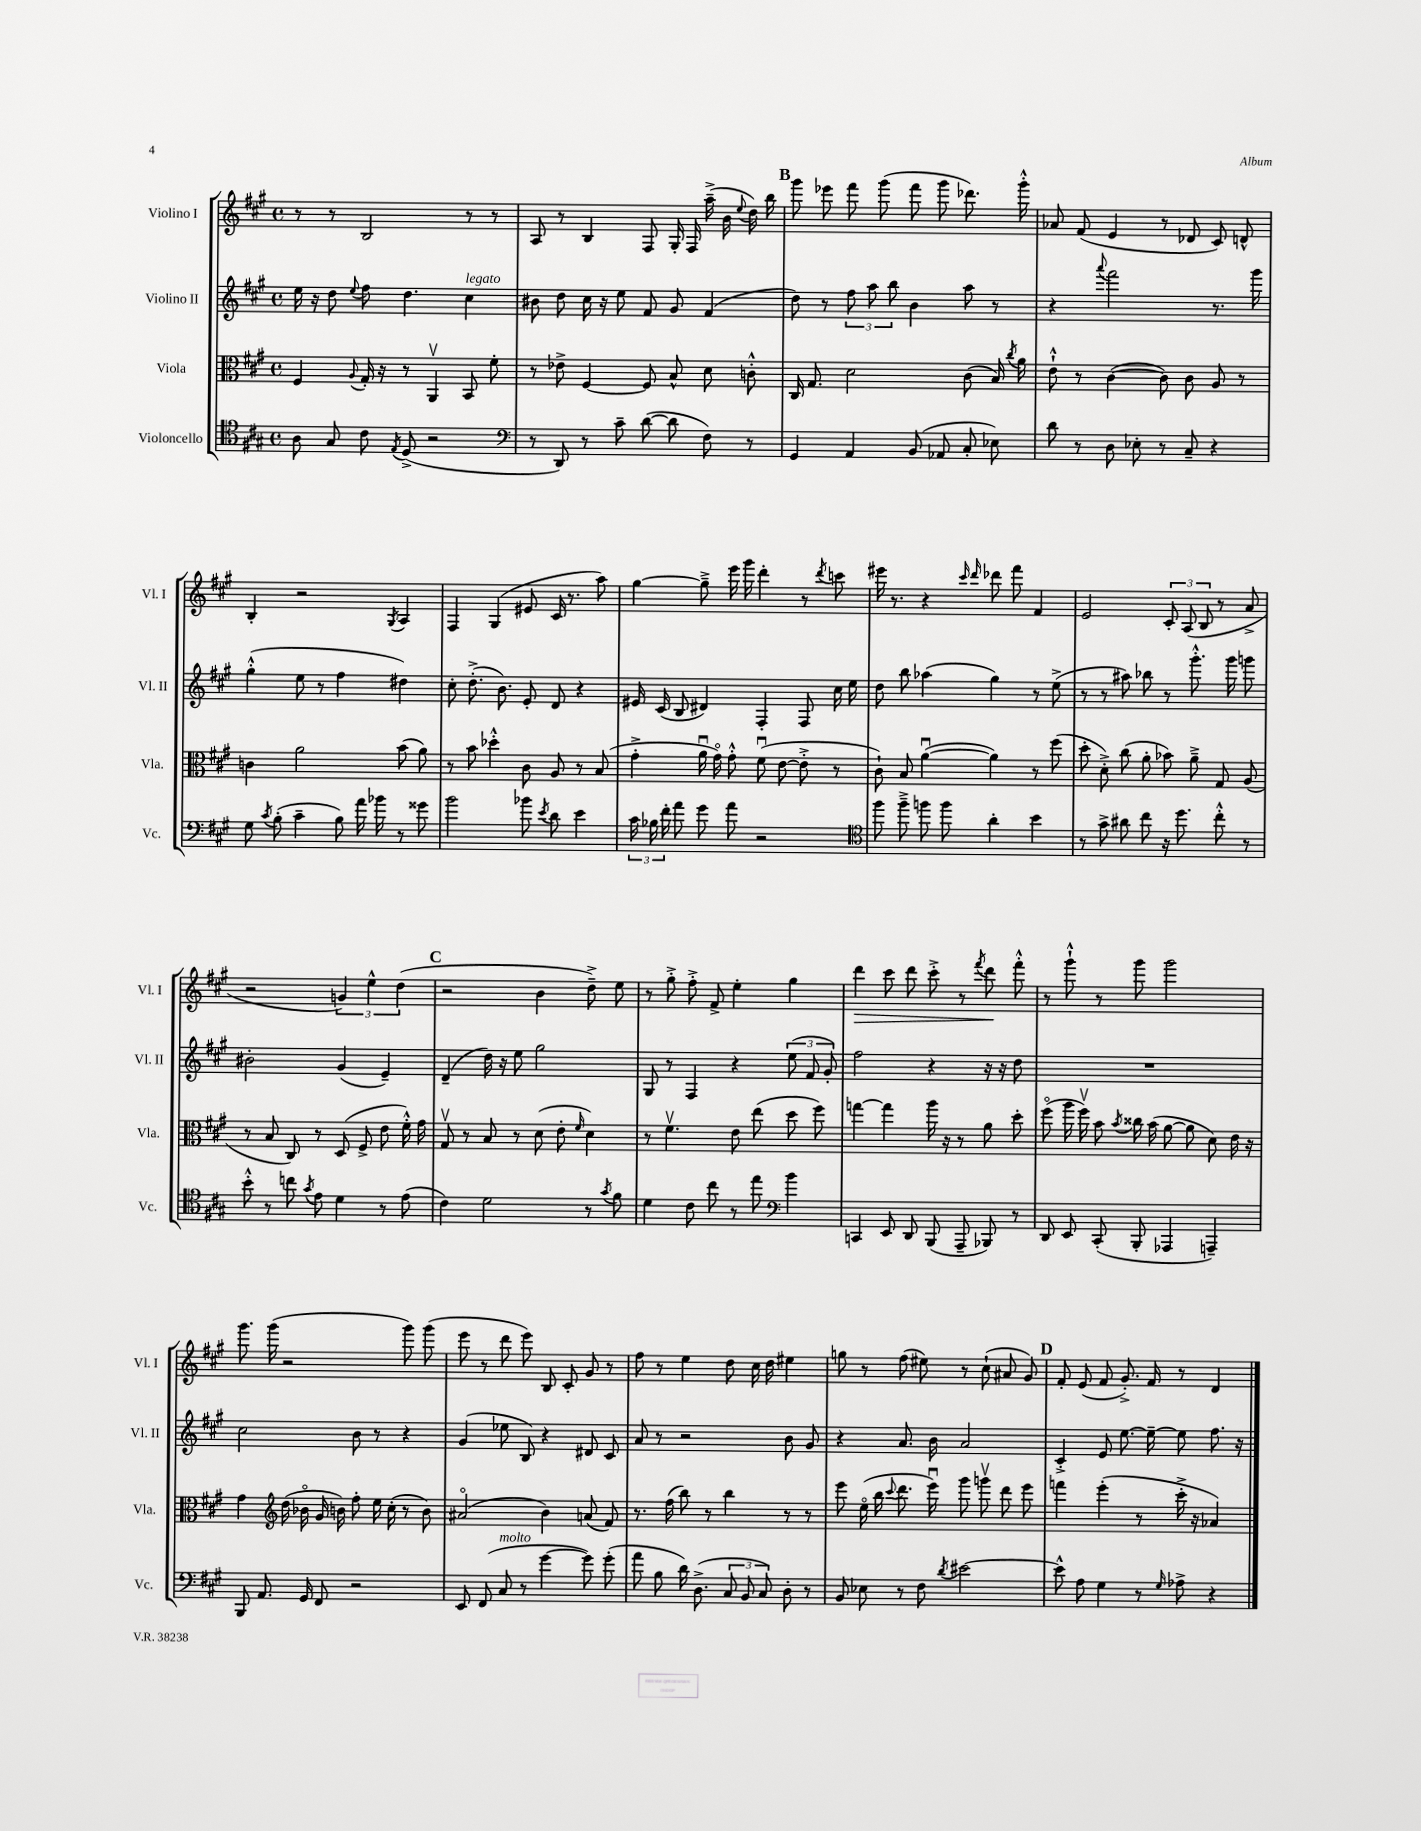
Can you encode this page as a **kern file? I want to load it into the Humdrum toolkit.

**kern	**kern	**kern	**kern	**dynam
*part4	*part3	*part2	*part1	*part1
*staff4	*staff3	*staff2	*staff1	*staff1
*I"Violoncello	*I"Viola	*I"Violino II	*I"Violino I	*
*I'Vc.	*I'Vla.	*I'Vl. II	*I'Vl. I	*
*clefC4	*clefC3	*clefG2	*clefG2	*
*k[f#c#g#]	*k[f#c#g#]	*k[f#c#g#]	*k[f#c#g#]	*
*M4/4	*M4/4	*M4/4	*M4/4	*
*met(c)	*met(c)	*met(c)	*met(c)	*
=11	=11	=11	=11	=11
8A\	4F#/	16ee\	8r	.
.	.	16r	.	.
8G#/	.	8dd\	8r	.
.	8qqA/	8qqee/	.	.
8c#\	16G#'/	8ff#\	2B/	.
.	16r	.	.	.
8qE/	.	.	.	.
(8D^/	8r	4.dd\	.	.
2r	4AAv/	.	.	.
!	!	!LO:TX:a:i:t=legato	!	!
.	8BB/	4cc#\	8r	.
.	8f#'\	.	8r	.
=12	=12	=12	=12	=12
*clefF4	*	*	*	*
8r	8r	8b#X\	8A/	.
8DD/)	8e-X^\	8dd\	8r	.
8r	[4F#/	16cc#\	4B/	.
.	.	16r	.	.
8c#~\	.	8ee\	.	.
([8d\	8F#/]	8f#/	8F#/	.
8d\]	8B^^/	8g#/	16G#'/	.
.	.	.	16F#/	.
8F#\)	8d\	(4f#/	(16aa~^\	.
.	.	.	16b\	.
.	.	.	8qqee/	.
8r	8cn'^^\	.	16dd\)	.
.	.	.	16bb\	.
!!LO:REH:place=s1:t=B
=13	=13	=13	=13	=13
4GG#/	16C#/	8dd\)	8ggg#\	.
.	8.G#/	.	.	.
.	.	8r	8eee-X\	.
4AA/	2d\	12ff#\	8fff#\	.
.	.	12aa\	.	.
.	.	.	(8ggg#\	.
.	.	12bb\	.	.
(8BB/	.	4b\	8fff#\	.
8AA-X/	.	.	8ggg#\	.
8C#'/	(8c#\	8aa\	8.ddd-X\)	.
8E-X\)	16B/)	8r	.	.
.	8qcc#/	.	.	.
.	16a\	.	16ggg#'^^\	.
=14	=14	=14	=14	=14
8d\	8e`^^\	4r	8a-X/	.
8r	8r	.	(8f#/	.
.	.	8qqaaa/	.	.
8D\	([4c#\	2fff#\	4e/	.
8E-X'\	.	.	.	.
8r	8c#\])	.	8r	.
8C#~/	8c#\	.	8d-X/	.
4r	8A/	8.r	8c#/)	.
.	8r	.	8dn^^/	.
.	.	16ggg#\	.	.
!!LO:LB:g=z
=15	=15	=15	=15	=15
8G#\	4cn\	(4gg#'^^\	4B'/	.
8qc#/	.	.	.	.
(8B'\	.	.	.	.
4c#~\	2a\	8ee\	2r	.
.	.	8r	.	.
8B\)	.	4ff#\	.	.
16a\	.	.	.	.
16b-X\	.	.	.	.
.	.	.	8qG#/	.
8r	(8b\	4dd#X\)	4A/	.
8g##X\	8a\)	.	.	.
=16	=16	=16	=16	=16
2b\	8r	8cc#'\	4F#/	.
.	8b\	(8.dd'^\	.	.
.	4dd-X'^^\	.	(4G#/	.
.	.	8.b\)	.	.
8b-X\	8c#\	8e'/	8e#X/	.
8qe/	.	.	.	.
8d\	8A/	8d/	16c#/	.
.	.	.	8.r	.
4e\	8r	4r	.	.
.	(8B/	.	8aa\)	.
=17	=17	=17	=17	=17
24c#\	4g#'^\	16e#X/	[4gg#\	.
24B-X\	.	.	.	.
.	.	(16c#/	.	.
24f#'\	.	.	.	.
8a\	.	8B/	.	.
8g#\	16au\	4d#X/)	8gg#~^\]	.
.	16g#\)	.	.	.
8a\	8g#'^^\	.	16eee\	.
.	.	.	16ggg#\	.
2r	(8f#u\	4F#'/	4ddd'\	.
.	[8e\	.	.	.
.	8e'^\]	8F#/	8r	.
.	.	.	8qddd/	.
.	8r	16cc#\	8cccn\	.
.	.	16ee\	.	.
=18	=18	=18	=18	=18
*clefC4	*	*	*	*
8ff#\	8c#`\)	8dd\	16eee#X\	.
.	.	.	8.r	.
8ff#~^\	8B/	8bb\	.	.
8ffn\	([4au\	(4aa-X\	4r	.
8ff\	.	.	.	.
.	.	.	16qqccc#/	.
.	.	.	16qqddd/	.
4a'\	4a\])	4gg#\)	8ddd-X\	.
.	.	.	8fff#\	.
4b\	8r	8r	4f#/	.
.	(8ff#\	(8ee^\	.	.
=19	=19	=19	=19	=19
8r	8dd'\	8r	2e/	.
8g#^\	8d'^\)	8r	.	.
8a#X\	(8cc#\	8aa#X\)	.	.
8cc#\	8a'\	8bb-X\	.	.
16r	8b-X\)	8r	12c#'/	.
8.dd\	.	.	.	.
.	.	.	(12A/	.
.	8a~^\	8.ggg#'^^\	.	.
.	.	.	12B/	.
8cc#'^^\	8G#/	.	8r	.
.	.	16ggg#\	.	.
8r	(8A/	8gggn\	8a^/	.
!!LO:LB:g=z
=20	=20	=20	=20	=20
8b'^^\	8r	2b#X'\	2r	.
8r	8B/	.	.	.
8ccn\	8C#/)	.	.	.
8qg#/	.	.	.	.
8e\	8r	.	.	.
4d\	(8D/	(4g#/	6gn/)	.
.	8F#^/	.	.	.
.	.	.	6ee^^\	.
8r	8e\	4e~/)	.	.
.	.	.	(6dd\	.
(8e\	16f#'^^\)	.	.	.
.	16g#\	.	.	.
!!LO:REH:place=s1:t=C
=21	=21	=21	=21	=21
4c#\)	8G#v/	(4d~/	2r	.
.	8r	.	.	.
2d\	8B/	16dd\)	.	.
.	.	16r	.	.
.	8r	8ee\	.	.
.	(8d\	2gg#\	4b\	.
.	8e'\	.	.	.
.	16qqf#/	.	.	.
8r	4d\)	.	8dd~^\)	.
8qg#/	.	.	.	.
8f#\	.	.	8ee\	.
=22	=22	=22	=22	=22
4d\	8r	8G#/	8r	.
.	4.f#v\	8r	8gg#'^\	.
8c#\	.	4F#/	8ff#'^\	.
8cc#\	.	.	8f#^/	.
8r	8e\	4r	4ee'\	.
8ee\	(8ee\	.	.	.
*clefF4	*	*	*	*
4b\	8dd\	(12ee\	4gg#\	.
.	.	12f#/	.	.
.	8ff#\)	.	.	.
.	.	12g#'/)	.	.
=23	=23	=23	=23	=23
!	!	!	!	!LO:HP:b
4CCn/	[4ggn\	2ff#\	4ddd\	>
8EE/	4gg\]	.	8ccc#\	.
8DD/	.	.	8ddd\	.
(8BBB/	16aa\	4r	8ccc#'^\	.
.	16r	.	.	.
8AAA~/	8r	.	8r	.
.	.	.	8qfff#/	.
8BBB-X/)	8a\	16r	8ddd\	.
.	.	16r	.	.
8r	8dd'\	8dd\	8fff#'^^\	]
=24	=24	=24	=24	=24
8DD/	(8ff#\	1r	8r	.
8EE/	16aa\	.	8ggg#`^^\	.
.	16ff#v\)	.	.	.
(8CC#'/	8b\	.	8r	.
.	8qb/	.	.	.
8BBB'/	16cc##X\	.	8ggg#\	.
.	(16b\	.	.	.
4AAA-X/	[8a\	.	2ggg#\	.
.	8a\]	.	.	.
4AAAn~/)	8d\)	.	.	.
.	16e\	.	.	.
.	16r	.	.	.
!!LO:LB:g=z
=25	=25	=25	=25	=25
8BBB/	4g#\	2cc#\	8.ggg#\	.
8.AA/	.	.	.	.
.	.	.	(16ggg#\	.
*	*clefG2	*	*	*
.	(16dd\	.	2r	.
16GG#/	16b-X\	.	.	.
8FF#/	16g#/	.	.	.
.	16bn\)	.	.	.
2r	8ff#'\	8b\	.	.
.	16ee\	8r	.	.
.	(16cc#'\	.	.	.
.	8r	4r	8ggg#\)	.
.	8b\)	.	(8ggg#\	.
=26	=26	=26	=26	=26
8EE/	(2a#X/	(4g#/	8eee\	.
(8FF#/	.	.	8r	.
!LO:TX:a:i:t=molto	!	!	!	!
8C#/	.	8ee-X\	8ddd\	.
8r	.	8B/)	8eee\)	.
[4g#\	4b\)	4r	8B/	.
.	.	.	8c#'/	.
8g#\])	(8an/	8d#X/	8g#/	.
(8g#'\	8f#/)	8c#/	8r	.
=27	=27	=27	=27	=27
8a\	8.r	8a/	8ff#\	.
8B\	.	8r	8r	.
.	(16ff#\	.	.	.
16d\)	8bb\)	2r	4ee\	.
(8.D^\	.	.	.	.
.	8r	.	.	.
12C#/	4bb\	.	8dd\	.
12BB/	.	.	.	.
.	.	.	16cc#\	.
12C#/)	.	.	.	.
.	.	.	16dd\	.
8D'\	8r	8b\	4ee#X\	.
8r	8r	8g#/	.	.
=28	=28	=28	=28	=28
8BB/	8eee\	4r	8ggn\	.
8E-X\	(16ee\	.	8r	.
.	16bb\	.	.	.
.	8qqccc#/	.	.	.
8r	8.ddd\	8.a/	(8ff#\	.
8F#\	.	.	8ee#X\)	.
.	16eeeu\)	16b\	.	.
8qd/	.	.	.	.
[2e#X\	8ggg#\	2a/	8r	.
.	8gggnv\	.	(8cc#`\	.
.	8ddd\	.	8a#X/	.
.	8eee\	.	8g#/)	.
!!LO:REH:place=s1:t=D
=29	=29	=29	=29	=29
8e#^^\]	4fffn\	4c#'^/	8f#'/	.
8A\	.	.	(8e/	.
4G#\	(4eee'\	8e/	8f#/	.
.	.	[8.ee\	8.g#'^/)	.
8r	8r	.	.	.
.	.	16ee~\_	16f#/	.
16qqG#/	.	.	.	.
8A-X^\	16ccc#'^\	8ee\]	8r	.
.	16r	.	.	.
4r	4a-X/)	8.ff#\	4d/	.
.	.	16r	.	.
==	==	==	==	==
*-	*-	*-	*-	*-
